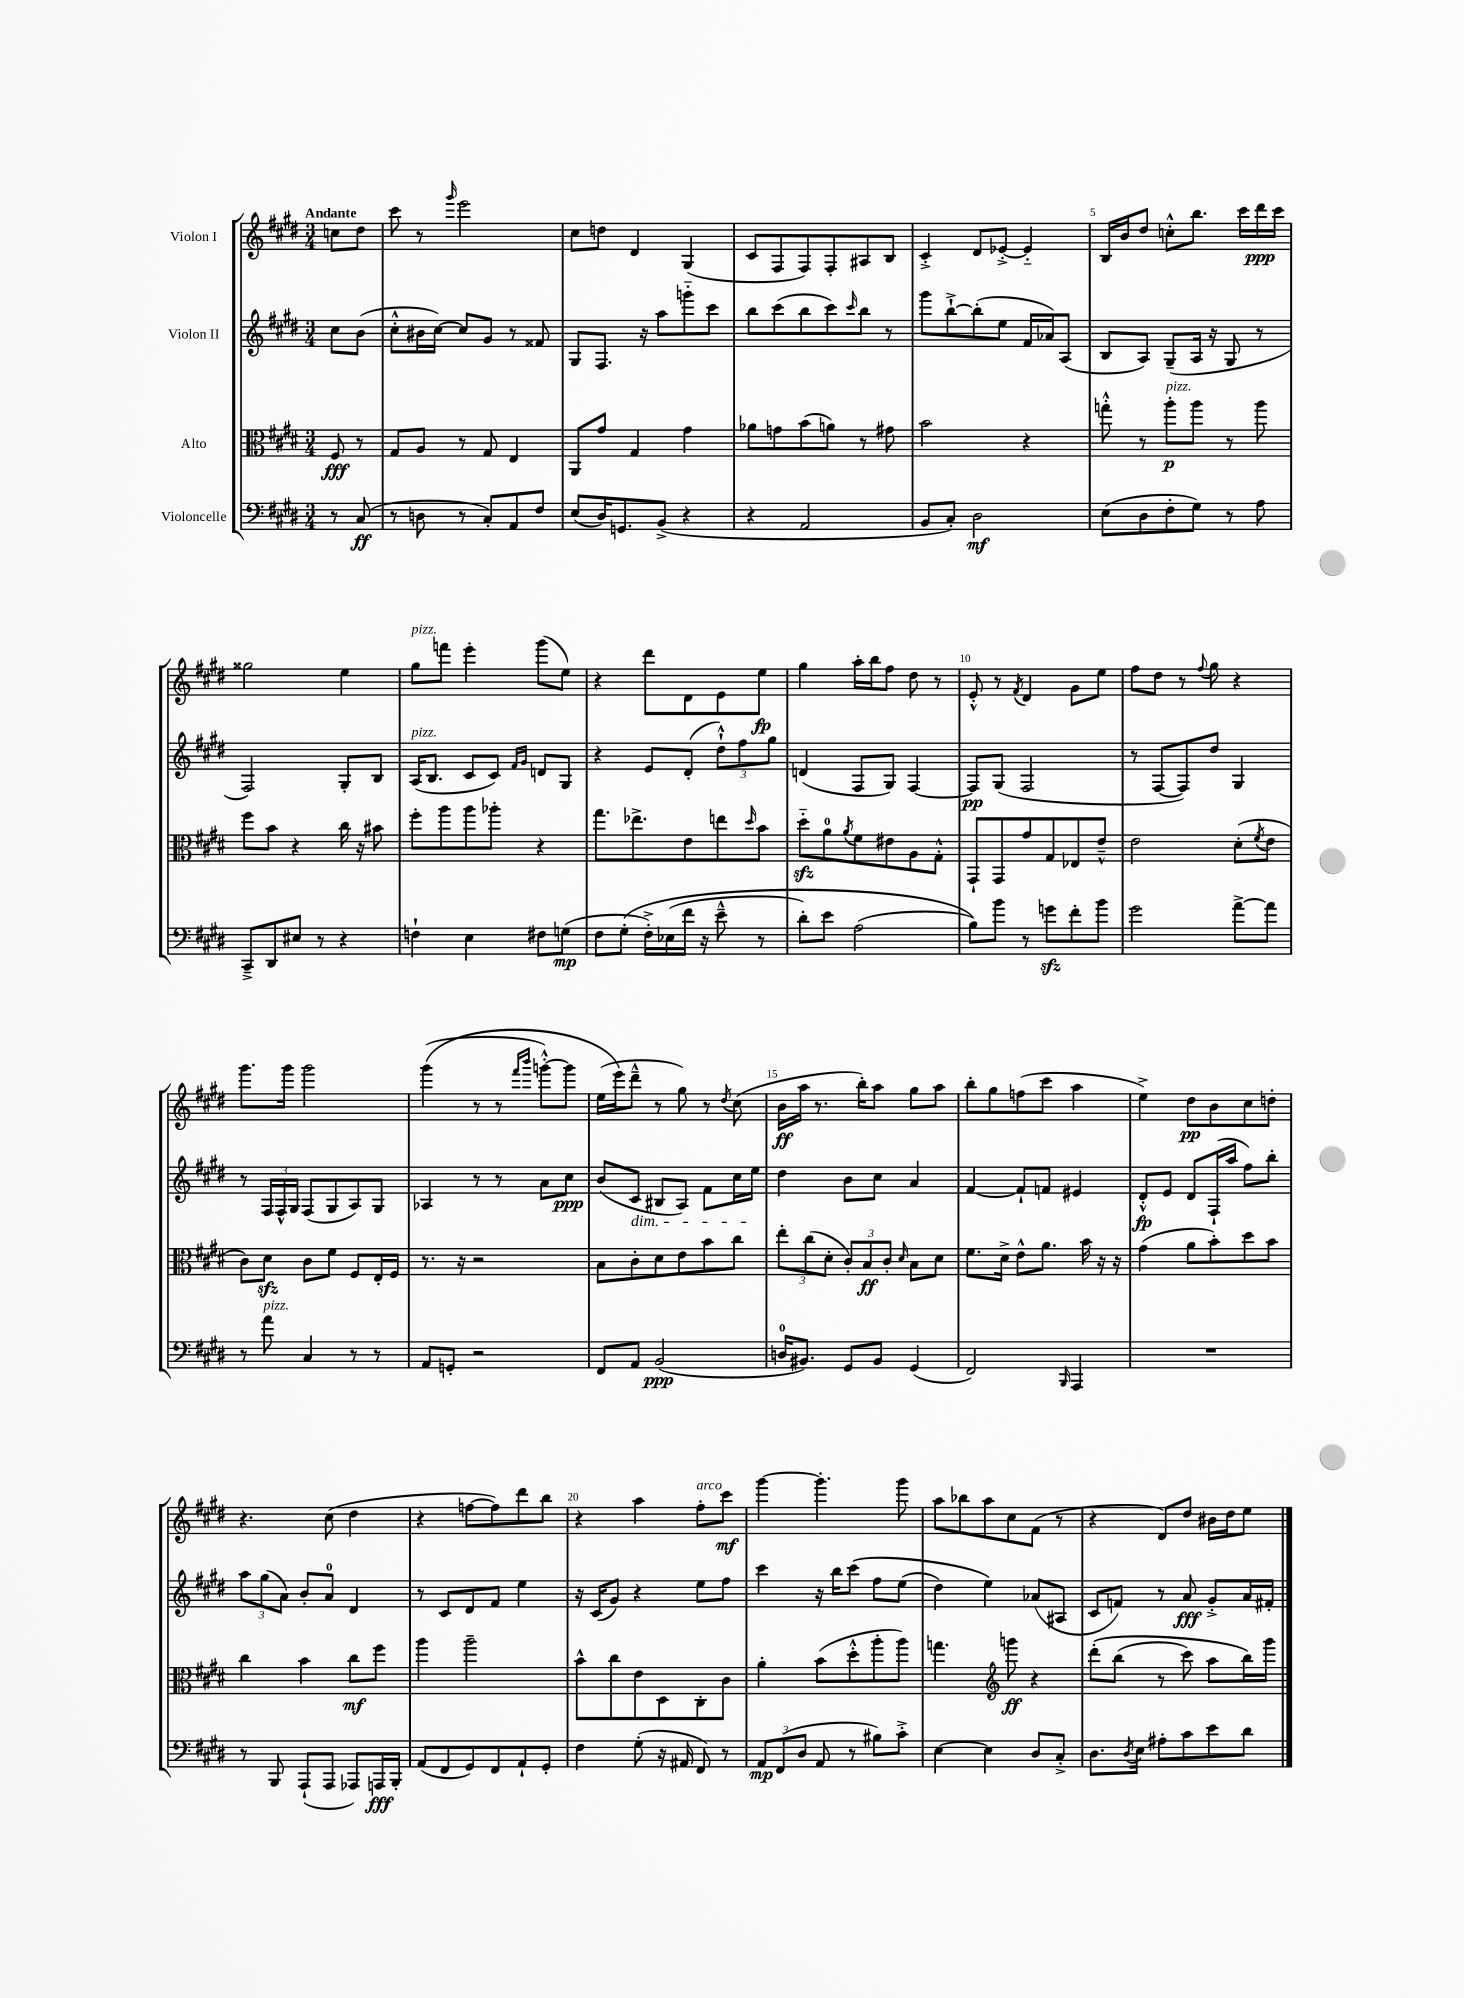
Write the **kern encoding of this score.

**kern	**kern	**kern	**kern
*staff4	*staff3	*staff2	*staff1
*clefF4	*clefC3	*clefG2	*clefG2
*k[f#c#g#d#]	*k[f#c#g#d#]	*k[f#c#g#d#]	*k[f#c#g#d#]
*M3/4	*M3/4	*M3/4	*M3/4
8r	8F#/	8cc#\L	8cc\L
(8C#/	8r	(8b\J	8dd#\J
=	=	=	=
8r	8G#/L	8cc#'^^\L	8ccc#\
8D\	8A/J	16b#\L	8r
.	.	[16cc#\JJ)	.
.	.	.	16qqggg#/
8r	8r	8cc#/]L	2eee\
8C#'/L)	8G#/	8g#/J	.
8AA/	4E/	8r	.
8F#/J	.	8f##/	.
=	=	=	=
(8E/L	8AA/L	8G#/L	8cc#\L
16D#/K)	8g#/J	8.F#/J	8dd\J
8.GG/	.	.	.
.	4G#/	.	4d#/
.	.	16r	.
(8BB^/J	.	8aa\L	.
4r	4g#\	8ggg'~\	(4G#/
.	.	8ccc#\J	.
=	=	=	=
4r	8a-\L	8bb\L	8c#/L
.	8g\	(8ccc#\	8F#/
2AA/	(8b\	8bb\	8F#/)
.	8a\J)	8ccc#\)	8F#'/
.	.	16qqccc#/	.
.	8r	8bb\J	8A#/
.	8g#\	8r	8B/J
=	=	=	=
8BB/L	2b\	8ggg#\L	4c#'^/
8C#'/J)	.	[8bb`^\	.
2D#\	.	(8bb'\]	8d#/L
.	.	8ee\J	[8e-'^/J
.	4r	16f#/LL	4e-'~/]
.	.	16a-/J)	.
.	.	(8A/J	.
=	=	=	=
(8E\L	8gg'^^\	8B/L	16B/LL
.	.	.	16b/J
8D#\	8r	8A/J)	8dd#/J
8F#'\	8aa'\L	(8G#~/L	8cc'^^\L
8G#\J)	8aa\J	16A/Jk	8.bb\J
.	.	16r	.
8r	8r	8G#/	.
.	.	.	16ccc#\LL
8A\	8aa\	8r	16ddd#\
.	.	.	16ccc#\JJ
=	=	=	=
8CC#~^/L	8ff#\L	2F#/)	2gg##\
8DD#/	8b\J	.	.
8E#/J	4r	.	.
8r	.	.	.
4r	16cc#\	8G#'/L	4ee\
.	16r	.	.
.	8b#\	8B/J	.
=	=	=	=
4F`\	8ff#'\L	(16A/LK	8gg#\L
.	.	8.B/J	.
.	8aa\	.	8fff\J
4E\	8aa\	8c#/L	4eee'\
.	8aa-'\J	8c#/J)	.
.	.	16qqf#/LL	.
.	.	16qqg#/JJ	.
8F#\L	4r	8d/L	(8ggg#\L
(8G\J	.	8G#/J	8ee\J)
=	=	=	=
8F#\L	8.gg#\L	4r	4r
&(8G#'\J	.	.	.
.	8.ee-^\	.	.
16F#'^\LL)	.	8e/L	8ddd#\L
(16E-\	.	.	.
16f#\JJ	8e\	(8d#'/J	8d#\
16r	.	.	.
8e~^^\	8ee\	12dd#`^^\L)	8e\
.	.	12ff#\	.
.	16qqdd#/	.	.
8r	8b\J	.	8ee\J
.	.	12gg#\J	.
=	=	=	=
8d#'\L)	8dd#'~\L	(4d/	4gg#\
8e\J	8a\	.	.
.	8qa/	.	.
(2A\	8f#\	8F#/L	16aa'\LL
.	.	.	16bb\J
.	8e#\	8G#/J)	8ff#\J
.	8A\	[4F#/	8dd#\
.	8G#'^^\J	.	8r
=	=	=	=
8B\L)&)	8GG#`/L	8F#/]L	8e'^^/
8b\J	8GG#/	(8G#/J	8r
.	.	.	8qf#/
8r	8g#/	2F#/	4d#/
8g\L	8G#/	.	.
8f#'\	8E-/	.	8g#\L
8b\J	8e~^^/J	.	8ee\J
=	=	=	=
2g#\	2e\	8r	8ff#\L
.	.	[8F#/L	8dd#\J
.	.	8F#/])	8r
.	.	.	8qqff#/
.	.	8dd#/J	8gg#\
[8a^\L	(8d#'\L	4G#/	4r
.	8qf#/	.	.
8a\]J	8e\J	.	.
=	=	=	=
8r	8c#\L)	8r	8.ggg#\L
8a\	8d#\J	24F#/LL	.
.	.	24F#^^/	.
.	.	.	16ggg#\Jk
.	.	24G#/JJ	.
4C#/	8c#\L	(8F#/L	2ggg#\
.	8f#\J	8G#/	.
8r	8F#/L	8A/)	.
8r	16E'/L	8G#/J	.
.	16F#/JJ	.	.
=	=	=	=
8AA/L	8.r	4A-/	&((4ggg#\
8GG'/J	.	.	.
.	16r	.	.
2r	2r	8r	8r
.	.	8r	8r
.	.	.	16qqfff#/LL
.	.	.	16qqbbb/JJ
.	.	8a\L	[8ggg'^^\L)
.	.	8cc#\J	8ggg\]J
=	=	=	=
8FF#/L	8B\L	(8b/L	(16ee\LL
.	.	.	16eee\J&)
8AA/J	8c#'\	8c#/J	8ddd#~^^\J
(2BB/	8d#\	8B#/L	8r
.	8e\	8A/J)	8gg#\)
.	8b\	8f#\L	8r
.	.	.	8qdd#/
.	8cc#\J	16cc#\L	(8cc#\
.	.	16ee\JJ	.
=	=	=	=
16D/LK	12ee'\L	4dd#\	16b\LL
8.BB#/J)	.	.	16aa\JJ
.	(12cc#\	.	.
.	.	.	8.r
.	12d#'\J	.	.
8GG#/L	12c#'/L)	8b\L	.
.	.	.	16bb'\LK)
.	12B/	.	.
8BB#/J	.	8cc#\J	8aa\J
.	12c#'/J	.	.
.	16qqd#/	.	.
(4GG#/	8B\L	4a/	8gg#\L
.	8d#\J	.	8aa\J
=	=	=	=
2FF#/)	8.f#\L	[4f#/	8bb'\L
.	.	.	8gg#\
.	16d#^\Jk	.	.
.	8e^^\L	8f#`/]L	(8ff\
.	8.a\J	8f/J	8ccc#\J
16qqBBB/	.	.	.
4AAA/	.	4e#/	4aa\
.	16b\	.	.
.	16r	.	.
.	16r	.	.
=	=	=	=
2.r	(4g#\	8d#'^^/L	4ee^\)
.	.	8e/J	.
.	8a\L	8d#/L	8dd#\L
.	8b'\)	(16F#`/L	8b\
.	.	16aa/JJ	.
.	8dd#\	8ff#\L)	8cc#\
.	8b\J	8bb'\J	8dd'\J
=	=	=	=
8r	4cc#\	12aa\L	4.r
.	.	(12gg#\	.
8BBB/	.	.	.
.	.	12a\J)	.
(8AAA`/L	4b\	8b'/L	.
8AAA/J	.	8a/J	(8cc#\
8AAA-/L)	8cc#\L	4d#/	4dd#\
16AAA/L	8ff#\J	.	.
16BBB'/JJ	.	.	.
=	=	=	=
(8AA/L	4aa\	8r	4r
8FF#/	.	8c#/L	.
8GG#/)	2aa~\	8d#/	[8ff\L
8FF#/	.	8f#/J	8ff\])
8AA`/	.	4ee\	8ddd#\
8GG#'/J	.	.	8bb\J
=	=	=	=
4F#\	8b^^\L	16r	4r
.	.	(16c#/LK	.
.	8cc#\	8g#/J)	.
(8G#'\	8e\	4r	4aa\
16r	8D#\	.	.
16AA#/	.	.	.
8FF#/)	8C#'\	8ee\L	8ff#'\L
8r	8c#\J	8ff#\J	8ccc#\J
=	=	=	=
12AA/L	4a'\	4ccc#\	[4ggg#\
(12FF#/	.	.	.
12D#/J	.	.	.
8AA/	(8b\L	16r	4.ggg#'\]
.	.	16bb\LK	.
8r	8dd#'^^\	&(8ccc#\J	.
8B#\L)	8aa'\	8ff#\L	.
8c#'^\J	8aa\J)	(8ee\J	8ggg#\
=	=	=	=
[4E\	4.gg\	4dd#\)	8aa\L
.	.	.	8bb-\
4E\]	.	4ee\&)	8aa\
*	*clefG2	*	*
.	8ggg\	.	8cc#\
8D#/L	4r	(8a-/L	(8f#\J
8C#'^/J	.	8A#/J	8r
=	=	=	=
8.D#\L	&(8ddd#'\L	8c#/L	4r
.	(8bb\J	8f/J)	.
8qD#/	.	.	.
16E\Jk	.	.	.
8A#'\L	8r	8r	8d#/L)
8c#\	8ccc#\)	8a/	8dd#/J
8e\	8aa\L	8g#'^/L	16b#\LL
.	.	.	16dd#\J
8d#\J	16bb\L&)	16a/L	8ee\J
.	16ggg#\JJ	16f#'/JJ	.
==	==	==	==
*-	*-	*-	*-
